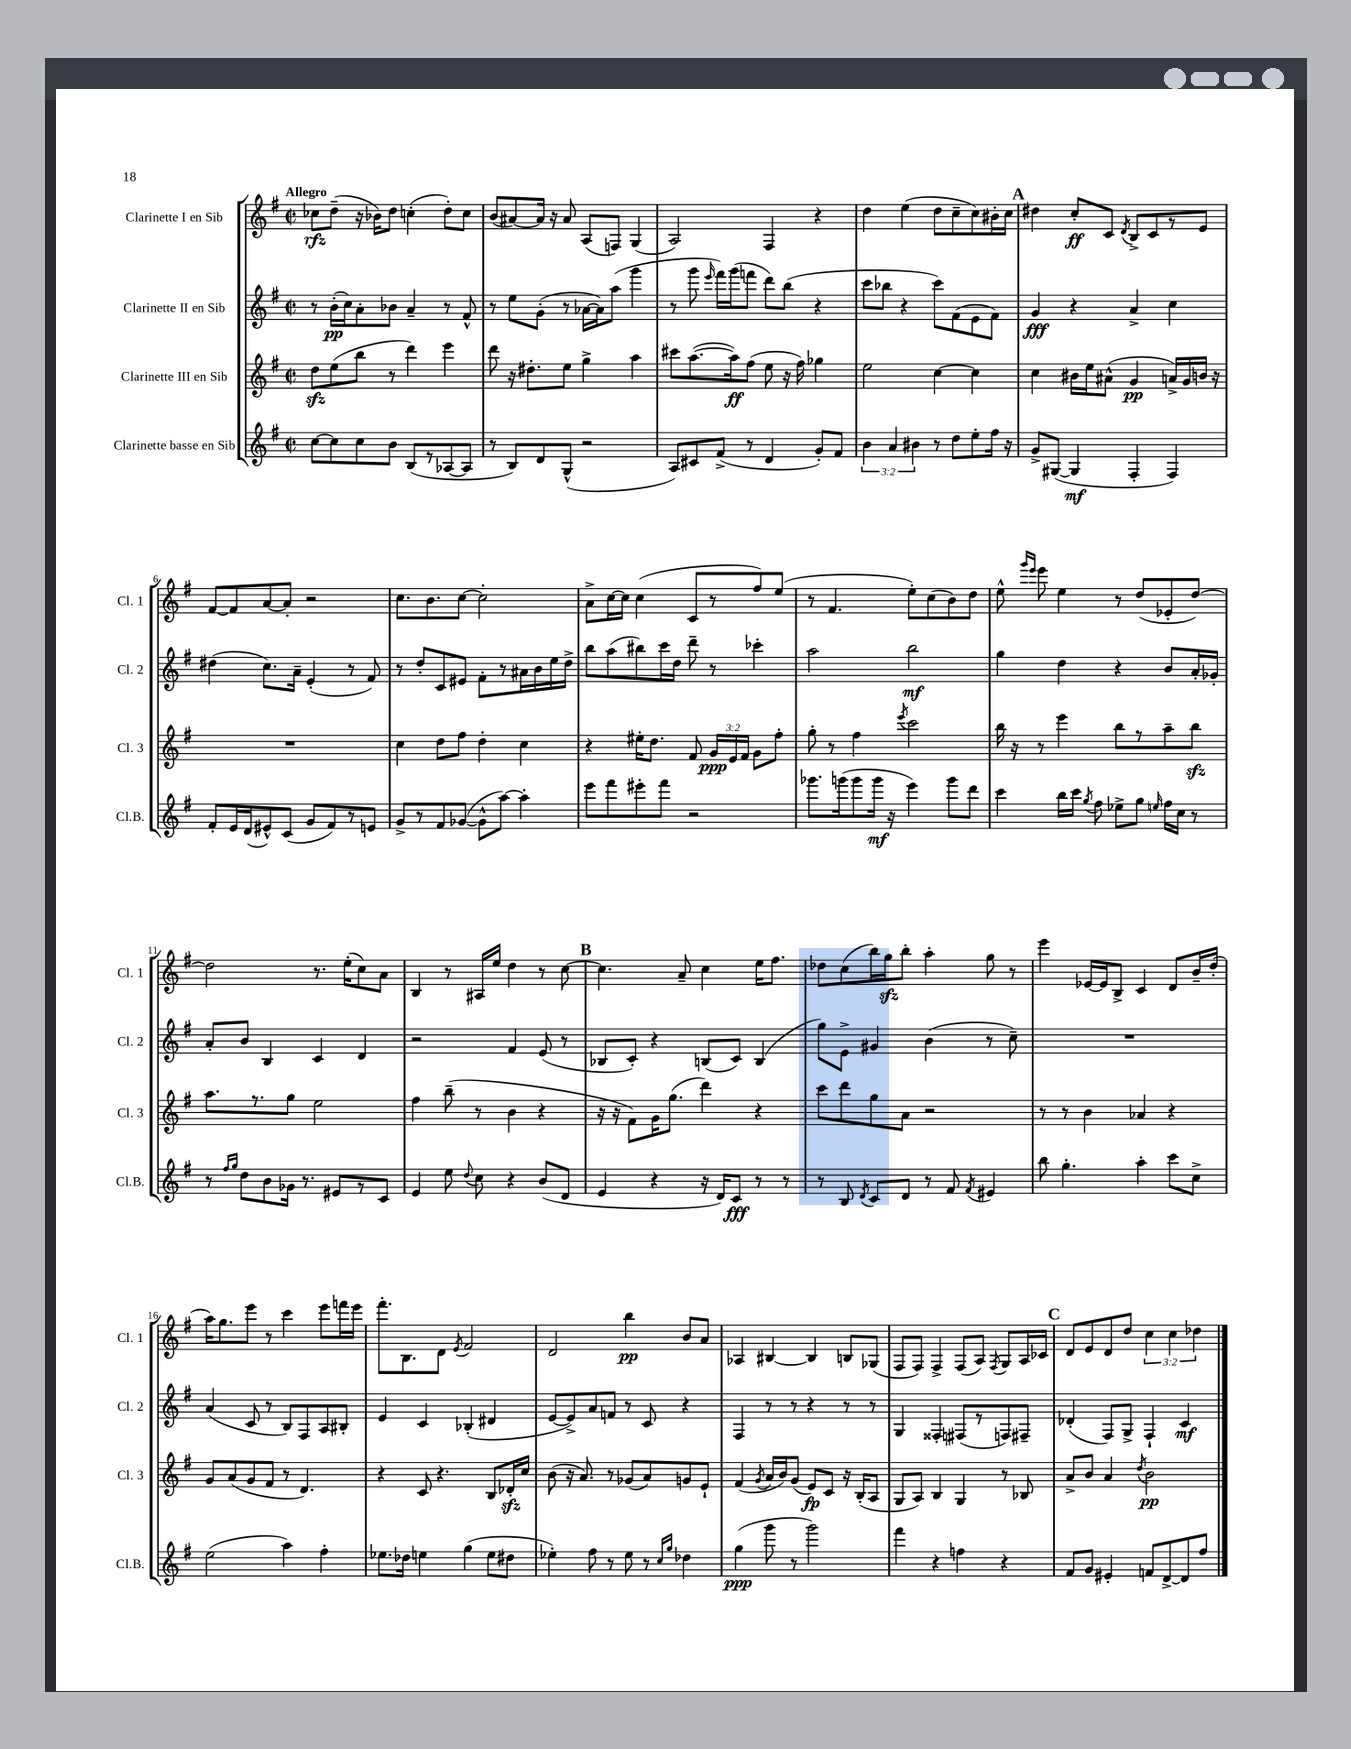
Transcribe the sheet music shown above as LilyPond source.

<<
\new StaffGroup <<
\new Staff = "s0" \with { instrumentName = "Clarinette I en Sib" shortInstrumentName = "Cl. 1" } {
    \clef treble \key g \major \defaultTimeSignature \time 2/2 \override Staff.TupletNumber.text = #tuplet-number::calc-fraction-text \tempo "Allegro"
    \autoBeamOff ces''8[\rfz d''8]--( r16 bes'16[) d''8] c''4-.( d''8[-.) c''8] |
    b'8[( ais'8~) ais'16] r16 ais'8 a8[( f8]) g4( |
    a2) fis4 r4 |
    d''4 e''4( d''8[ c''8-- c''8) bis'16-. c''16] |
    \mark \markup { \bold "A" } dis''4 c''8[-.\ff c'8] \acciaccatura { d'8 } b8[-> c'8 r8 e'8] |
    fis'8[~ fis'8 a'8~ a'8]-. r2 |
    c''8.[ b'8. c''8]~ c''2-. |
    a'8[-> c''16~ c''16] c''4( c'8[ r8 fis''8) e''8]( |
    r8 fis'4. e''8[-.) c''8( b'8) d''8] |
    e''8-^ \grace { g'''16[ e'''16] } e'''8 e''4 r8 d''8[( ees'8-. d''8]~) |
    d''2 r8. e''16[-.( c''8) a'8] |
    b4 r8 ais16[ e''16] d''4 r8 c''8~ |
    \mark \markup { \bold "B" } c''4. a'8-- c''4 e''16[ fis''8.] |
    des''8[ c''8( b''16) g''16\sfz b''8]-. a''4-. g''8 r8 |
    e'''4 ees'16[~ ees'16 b8]-> c'4 d'8[ b'16-- d''16]-.( |
    a''16[) g''8. e'''8] r8 c'''4 e'''8[ f'''16 e'''16] |
    fis'''8.[-. b8. d'8] \acciaccatura { e'8 } fis'2 |
    d'2 b''4\pp b'8[ a'8] |
    aes4 bis4~ bis4 b8[ ges8]( |
    fis8[ fis8]) fis4-> fis8[( a8]) \acciaccatura { fis8 } g8[ a16 ces'16] |
    \mark \markup { \bold "C" } d'8[ e'8 d'8 d''8] \tuplet 3/2 { c''4 c''4 des''4 } \bar "|." |
}
\new Staff = "s1" \with { instrumentName = "Clarinette II en Sib" shortInstrumentName = "Cl. 2" } {
    \clef treble \key g \major \defaultTimeSignature \time 2/2
    \autoBeamOff r8 b'16[-.\pp( c''16) a'8-. bes'8] a'4-- r8 fis'8-^ |
    r8 e''8[ g'8]-.( r8 aes'16[~ aes'16) a''8]( g'''4 |
    r8 g'''8 \grace { e'''16 } fis'''16[) g'''16( f'''8] d'''8[) b''8]( r4 |
    c'''8[ bes''8] r4 c'''8[) fis'8( e'8 fis'8]) |
    \mark \markup { \bold "A" } g'4\fff r4 a'4-> c''4 |
    dis''4( c''8.[) a'16]-- e'4-.( r8 fis'8) |
    r8 d''8[-. c'8 eis'8] fis'8[-. r8 ais'16 b'16 e''16 d''16]-> |
    b''8[ a''8( bis''8) c'''16 d''16] d'''8-- r8 ces'''4-. |
    a''2 b''2\mf |
    g''4 d''4 r4 b'8[ a'16-. ges'16]-. |
    a'8[-. b'8] b4 c'4 d'4 |
    r2 fis'4 e'8( r8 |
    \mark \markup { \bold "B" } bes8[ c'8]-.) r4 b8[( c'8]) b4( |
    g''8[) e'8]-> gis'4 b'4( r8 c''8--) |
    R1 |
    a'4( c'8 r8 b8[) fis8 a8 bis8]-. |
    e'4 c'4 bes4-.( dis'4 |
    e'8[~ e'8->) a'8 f'8] r8 c'8 r4 |
    fis4 r8 r8 r4 r8 r8 |
    g4 fisis4-. fis8[( r8 f8) fis8]-- |
    \mark \markup { \bold "C" } des'4-.( fis8[) g8]-> fis4-! c'4\mf \bar "|." |
}
\new Staff = "s2" \with { instrumentName = "Clarinette III en Sib" shortInstrumentName = "Cl. 3" } {
    \clef treble \key g \major \defaultTimeSignature \time 2/2 \override Staff.TupletNumber.text = #tuplet-number::calc-fraction-text
    \autoBeamOff d''8[\sfz e''8( b''8] r8 d'''4) e'''4 |
    d'''8 r16 dis''8.[-. e''8] g''4-> a''4 |
    cis'''8[ a''8.~( a''16\ff) fis''8]( e''8 r16 fis''16) ges''4 |
    e''2 c''4~ c''4 |
    \mark \markup { \bold "A" } c''4 bis'16[ e''16 ais'8]-^( g'4\pp a'16[->) g'16 b'16] r16 |
    R1 |
    c''4 d''8[ fis''8] d''4-. c''4 |
    r4 eis''16[-. d''8.] fis'8 \tuplet 3/2 { g'16[\ppp e'16 fis'16] } g'8[ fis''8]-. |
    g''8-. r8 fis''4 \acciaccatura { e'''8 } c'''2 |
    b''16 r16 r8 e'''4 b''8[ r8 a''8-- b''8]\sfz |
    a''8.[ r8. g''8] e''2 |
    fis''4 b''8--( r8 b'4 r4 |
    \mark \markup { \bold "B" } r16 r16 fis'8[) g'16 g''8.]( d'''4) r4 |
    c'''8[ d'''8 g''8 a'8] r2 |
    r8 r8 b'4 aes'4 r4 |
    g'8[ a'8( g'8 fis'8] r8 d'4.) |
    r4 c'8 r4. b8[ des'16-.\sfz c''16] |
    b'8( r16 a'8.) r8 ges'8[( a'8) g'8 e'8]-! |
    fis'4( \acciaccatura { g'8 } a'16[ b'16) g'8]( e'8[\fp) c'8] r16 b16[-.( a8] |
    g8[ a8]) b4 g4 r8 bes8 |
    \mark \markup { \bold "C" } a'8[-> b'8] a'4 \acciaccatura { d''8 } b'2\pp \bar "|." |
}
\new Staff = "s3" \with { instrumentName = "Clarinette basse en Sib" shortInstrumentName = "Cl.B." } {
    \clef treble \key g \major \defaultTimeSignature \time 2/2 \override Staff.TupletNumber.text = #tuplet-number::calc-fraction-text
    \autoBeamOff c''8[~ c''8 c''8 b'8] b8[( r8 aes8~ aes8] |
    r8 b8[) d'8 g8]-^( r2 |
    a8[) cis'8 fis'8]->( r8 d'4 g'8[-.) fis'8] |
    \tuplet 3/2 { b'4 a'4 bis'4 } r8 d''8[ e''8-. fis''16] r16 |
    \mark \markup { \bold "A" } g'8[-> gis8]~( gis4\mf fis4-. fis4) |
    fis'8[-. e'16 d'16( eis'8-^) c'8]( g'8[ fis'8) r8 e'8] |
    g'8[-> r8 fis'8 ges'8]~( ges'8[-^ a''8]~) a''4-. |
    e'''8[ fis'''8 eis'''8-. fis'''8] r2 |
    ges'''8.[ g'''16( g'''8 g'''16]\mf r16 e'''4) g'''8[ d'''8] |
    c'''4 b''16[ c'''16] \acciaccatura { g''8 } fis''8 ees''8[-> g''8] \grace { e''16 } fis''16[ c''16] r8 |
    r8 \grace { fis''16[ g''16] } d''8[ b'8 ges'16] r8. eis'8[ r8 c'8] |
    e'4 e''8 \appoggiatura { d''8 } c''8 r4 b'8[( d'8] |
    \mark \markup { \bold "B" } e'4 r4 r16 d'16[) c'8]\fff r8 r8 |
    r8 b8 \acciaccatura { d'8 } c'8[ d'8] r8 fis'8 \acciaccatura { fis'8 } eis'4 |
    b''8 g''4.-. a''4-. c'''8[ c''8]-> |
    e''2( a''4) fis''4-. |
    ees''8.[ des''16] e''4 g''4( e''8[ dis''8] |
    ees''4-.) fis''8 r8 ees''8 r8 \grace { c''16[ g''16] } des''4 |
    g''4\ppp( g'''8 r8 g'''2) |
    fis'''4 r4 f''4 r4 |
    \mark \markup { \bold "C" } fis'8[ g'8] eis'4-. f'8[ d'8~-> d'8 fis''8] \bar "|." |
}
>>
>>
